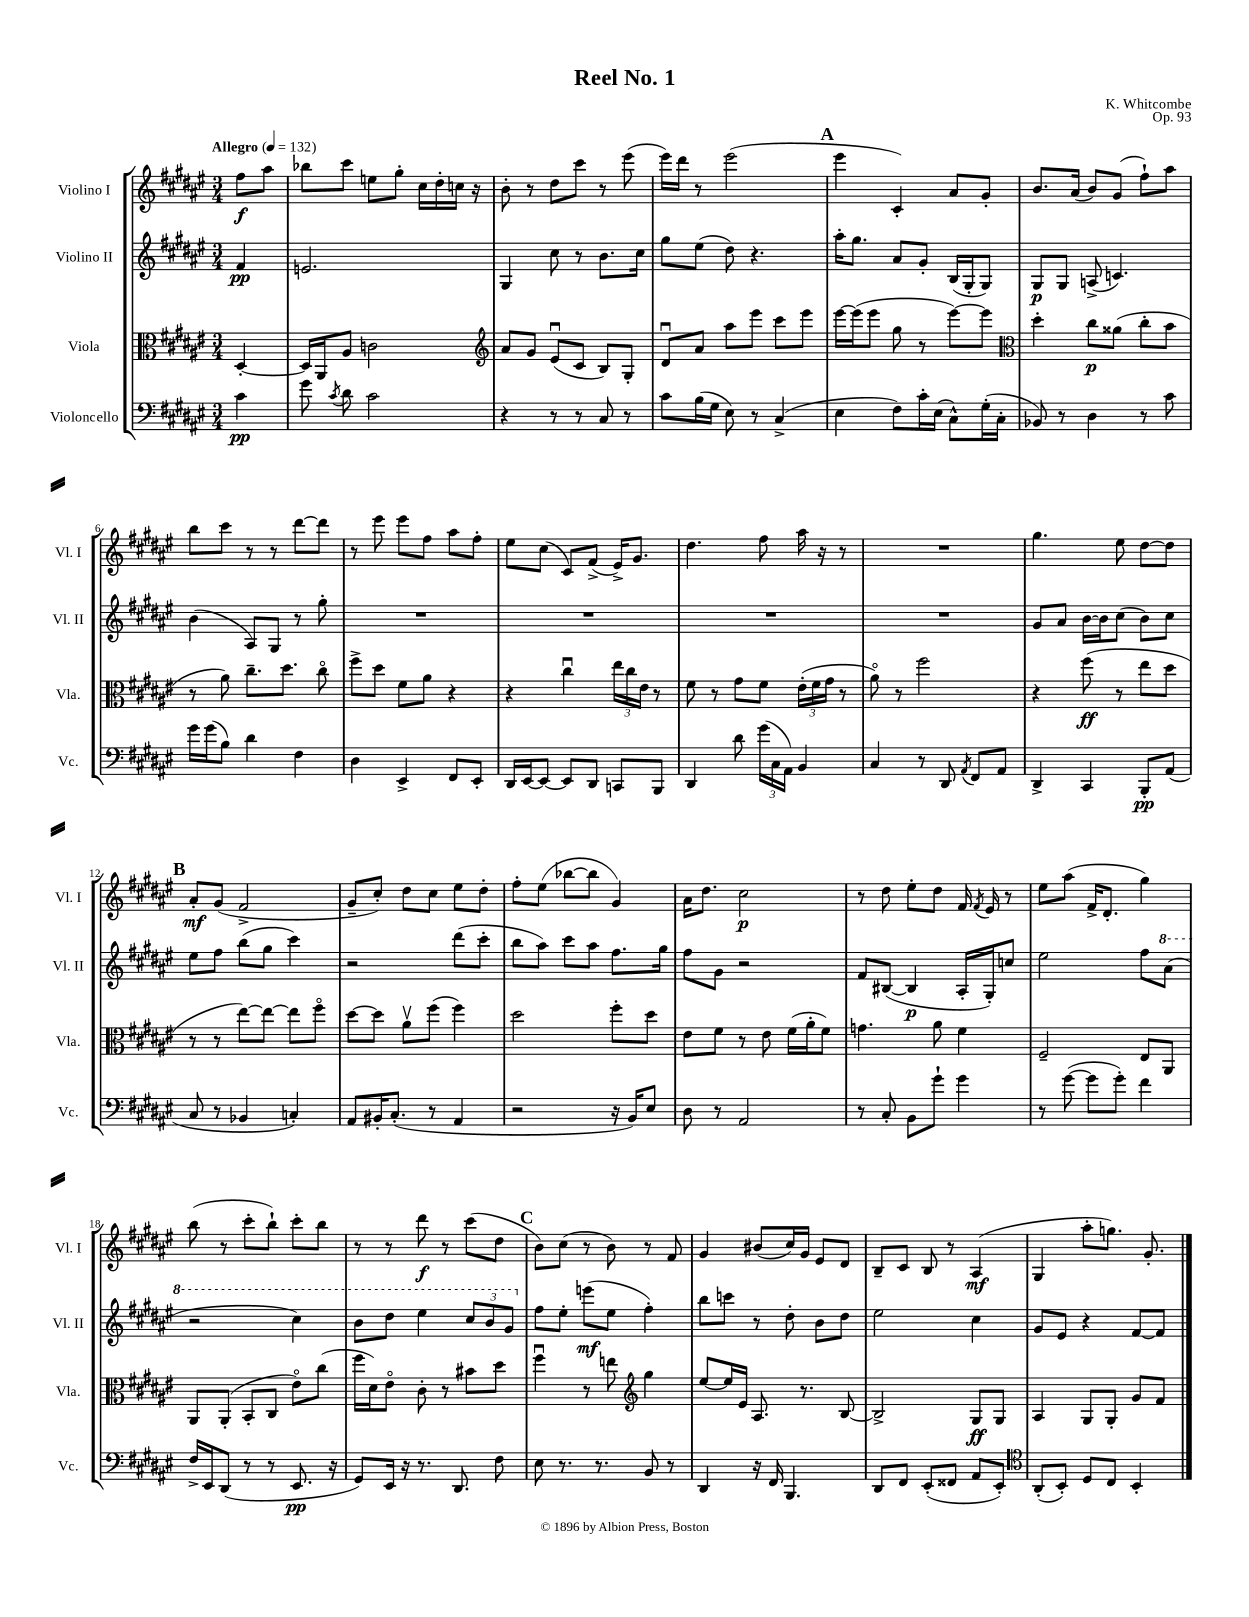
\header { title = "Reel No. 1" composer = "K. Whitcombe" opus = "Op. 93" }
<<
\new StaffGroup <<
\new Staff = "s0" \with { instrumentName = "Violino I" shortInstrumentName = "Vl. I" } {
    \clef treble \key fis \major \numericTimeSignature \time 3/4 \partial 4 \tempo "Allegro" 4 = 132
    \autoBeamOff fis''8[\f ais''8] |
    bes''8[ cis'''8] e''8[ gis''8]-. cis''16[ dis''16-. c''16] r16 |
    b'8-. r8 dis''8[ cis'''8] r8 eis'''8( |
    eis'''16[) dis'''16] r8 eis'''2( |
    \mark \markup { \bold "A" } eis'''4 cis'4-.) ais'8[ gis'8]-. |
    b'8.[ ais'16]( b'8[) gis'8]( fis''8[-!) ais''8] |
    b''8[ cis'''8] r8 r8 dis'''8[~ dis'''8] |
    r8 eis'''8 eis'''8[ fis''8] ais''8[ fis''8]-. |
    eis''8[ cis''8]( cis'8[) fis'8]->( eis'16[->) gis'8.] |
    dis''4. fis''8 ais''16 r16 r8 |
    R2. |
    gis''4. eis''8 dis''8[~ dis''8] |
    \mark \markup { \bold "B" } ais'8[-.\mf gis'8]( fis'2-> |
    gis'8[-- cis''8]-.) dis''8[ cis''8] eis''8[ dis''8]-. |
    fis''8[-. eis''8]( bes''8[~ bes''8] gis'4) |
    ais'16[ dis''8.] cis''2\p |
    r8 dis''8 eis''8[-. dis''8] fis'16 \acciaccatura { fis'8 } eis'16 r8 |
    eis''8[ ais''8]( fis'16[-> dis'8.]-. gis''4) |
    b''8( r8 cis'''8[-. b''8]-!) cis'''8[-. b''8] |
    r8 r8 dis'''8\f r8 cis'''8[( dis''8] |
    \mark \markup { \bold "C" } b'8[) cis''8]( r8 b'8) r8 fis'8 |
    gis'4 bis'8[( cis''16) gis'16] eis'8[ dis'8] |
    b8[-- cis'8] b8 r8 ais4\mf( |
    gis4 ais''8[-. g''8.]) gis'8.-. \bar "|." |
}
\new Staff = "s1" \with { instrumentName = "Violino II" shortInstrumentName = "Vl. II" } {
    \clef treble \key fis \major \numericTimeSignature \time 3/4 \partial 4
    \autoBeamOff fis'4\pp |
    e'2. |
    gis4 cis''8 r8 b'8.[ cis''16] |
    gis''8[ eis''8]( dis''8) r4. |
    \mark \markup { \bold "A" } ais''16[-. gis''8.] ais'8[ gis'8]-. b16[( gis16-. gis8]) |
    gis8[\p gis8] a8->( c'4.) |
    b'4( ais8[) gis8] r8 gis''8-. |
    R2. |
    R2. |
    R2. |
    R2. |
    gis'8[ ais'8] b'16[~ b'16 cis''8]( b'8[) cis''8] |
    \mark \markup { \bold "B" } eis''8[ fis''8] b''8[( gis''8] cis'''4) |
    r2 dis'''8[( cis'''8]-. |
    b''8[ ais''8]) cis'''8[ ais''8] fis''8.[ gis''16] |
    fis''8[ gis'8] r2 |
    fis'8[ bis8]~( bis4\p ais16[-. gis16-.) c''8] |
    eis''2 fis''8[ \ottava #1 ais''8]( |
    r2 cis'''4) |
    b''8[ dis'''8] eis'''4 \tuplet 3/2 { cis'''8[ b''8 gis''8] \ottava #0 } |
    \mark \markup { \bold "C" } fis''8[ eis''8]-. e'''8[\mf( eis''8] fis''4-.) |
    b''8[ c'''8] r8 dis''8-. b'8[ dis''8] |
    eis''2 cis''4 |
    gis'8[ eis'8] r4 fis'8[~ fis'8] \bar "|." |
}
\new Staff = "s2" \with { instrumentName = "Viola" shortInstrumentName = "Vla." } {
    \clef alto \key fis \major \numericTimeSignature \time 3/4 \partial 4
    \autoBeamOff dis4~-. |
    dis16[ ais,16 ais8] c'2 |
    \clef treble ais'8[ gis'8] eis'8[\downbow( cis'8] b8[) gis8]-. |
    dis'8[\downbow ais'8] ais''8[ eis'''8] cis'''8[ eis'''8] |
    \mark \markup { \bold "A" } eis'''16[~ eis'''16( eis'''8] gis''8 r8 eis'''8[~) eis'''8] |
    \clef alto dis''4-. cis''8[\p aisis'8]( cis''8[-. b'8] |
    r8 ais'8) cis''8.[-- dis''8.] cis''8\flageolet |
    fis''8[-> dis''8] fis'8[ ais'8] r4 |
    r4 cis''4\downbow \tuplet 3/2 { eis''16[ cis''16 eis'16] } r8 |
    fis'8 r8 gis'8[ fis'8] \tuplet 3/2 { eis'16[-.( fis'16 gis'16] } r8 |
    ais'8\flageolet) r8 fis''2 |
    r4 fis''8\ff( r8 eis''8[ dis''8] |
    \mark \markup { \bold "B" } r8 r8 eis''8[~) eis''8]~ eis''8[ fis''8]\flageolet |
    dis''8[~ dis''8] ais'8[\upbow fis''8]( fis''4) |
    dis''2 fis''8[-. dis''8] |
    eis'8[ fis'8] r8 eis'8 fis'16[( ais'16-. fis'8]) |
    g'4. ais'8 fis'4 |
    fis2-- eis8[ ais,8] |
    ais,8[ ais,8]-.( b,8[-. cis8] eis'8[\flageolet) cis''8]( |
    fis''16[ dis'16) eis'8]\flageolet cis'8-. r8 bis'8[ dis''8] |
    \mark \markup { \bold "C" } fis''4\downbow r8 e''8 \clef treble gis''4 |
    eis''8[~ eis''16 eis'16] ais8. r8. b8~ |
    b2-> gis8[\ff gis8] |
    ais4 gis8[ gis8]-. gis'8[ fis'8] \bar "|." |
}
\new Staff = "s3" \with { instrumentName = "Violoncello" shortInstrumentName = "Vc." } {
    \clef bass \key fis \major \numericTimeSignature \time 3/4 \partial 4
    \autoBeamOff cis'4\pp |
    gis'8 \acciaccatura { cis'8 } dis'8 cis'2 |
    r4 r8 r8 cis8 r8 |
    cis'8[ b16( gis16] eis8) r8 cis4->( |
    \mark \markup { \bold "A" } eis4 fis8[) cis'16-. eis16]( cis8[-^) gis16-.( cis16]-. |
    bes,8) r8 dis4 r8 cis'8 |
    gis'16[ gis'16( b8]) dis'4 fis4 |
    dis4 eis,4-> fis,8[ eis,8]-. |
    dis,16[ eis,16~ eis,8]~ eis,8[ dis,8] c,8[ b,,8] |
    dis,4 dis'8 \tuplet 3/2 { gis'16[( cis16 ais,16]) } b,4 |
    cis4 r8 dis,8 \acciaccatura { ais,8 } fis,8[ ais,8] |
    dis,4-> cis,4 b,,8[-.\pp ais,8]( |
    \mark \markup { \bold "B" } cis8 r8 bes,4 c4-.) |
    ais,8[ bis,16-. cis8.]-.( r8 ais,4 |
    r2 r16 b,16[) eis8] |
    dis8 r8 ais,2 |
    r8 cis8-. b,8[ gis'8]-! gis'4 |
    r8 gis'8~( gis'8[ gis'8]-.) fis'4 |
    fis16[-> eis,16 dis,8]( r8 r8 eis,8.\pp r16 |
    gis,8[) eis,16] r16 r8. dis,8. fis8 |
    \mark \markup { \bold "C" } eis8 r8. r8. b,8 r8 |
    dis,4 r16 fis,16 b,,4. |
    dis,8[ fis,8] eis,8[-.( fisis,8] ais,8[ eis,8]-.) |
    \clef tenor ais,8[-.( b,8]-.) dis8[ cis8] b,4-. \bar "|." |
}
>>
>>
